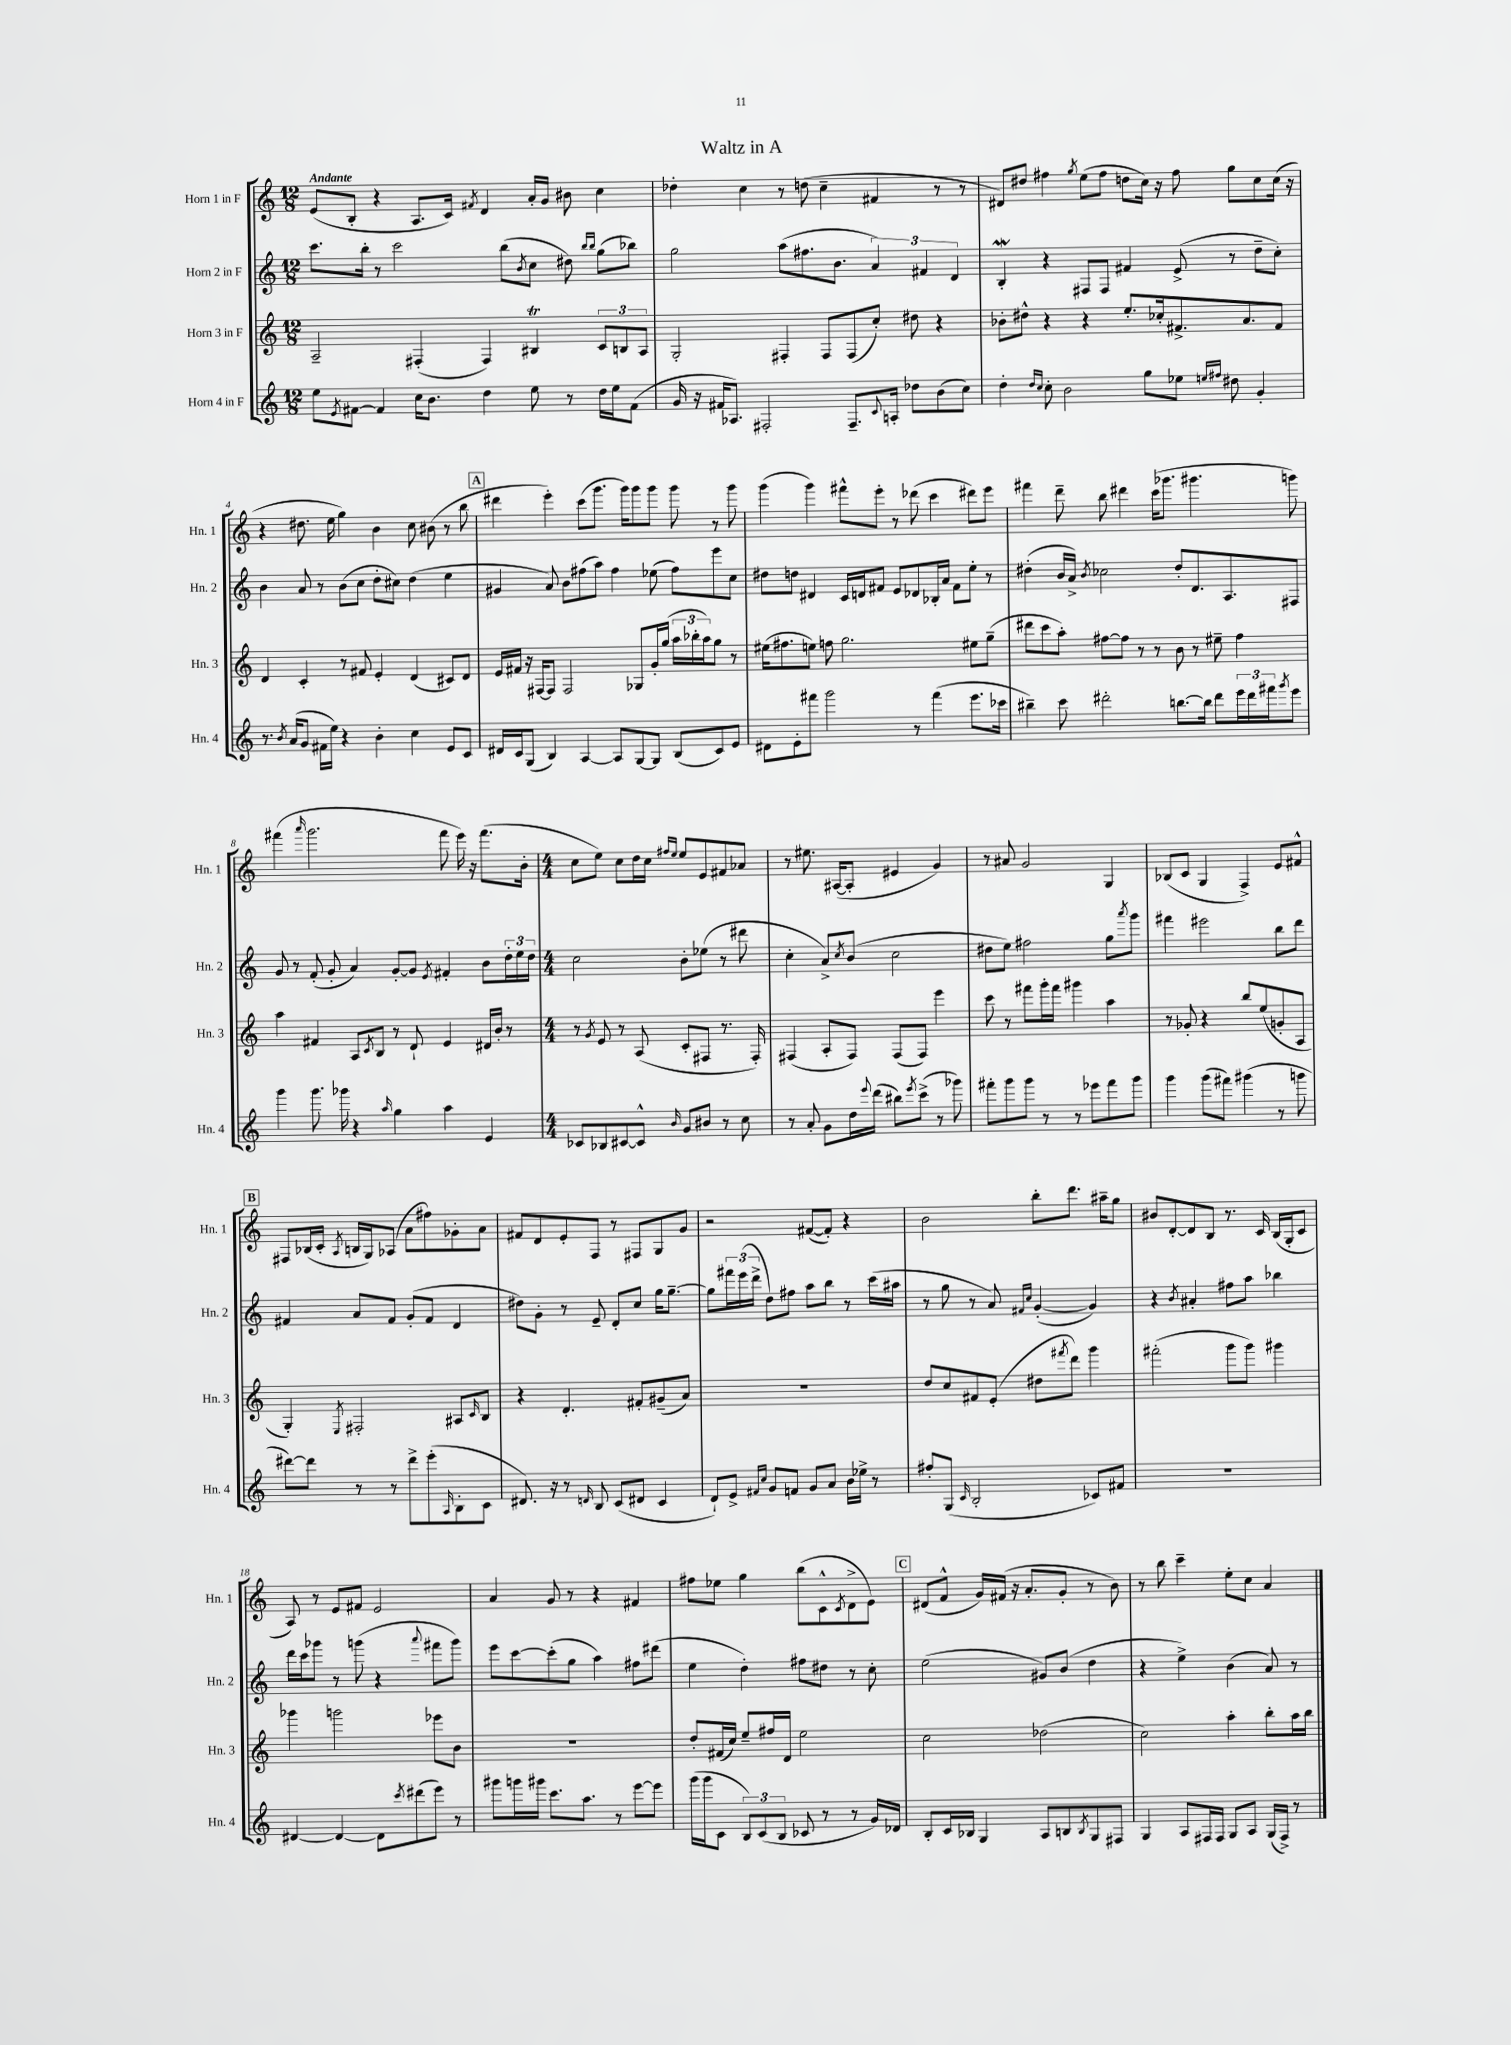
\header { title = "Waltz in A" }
<<
\new StaffGroup <<
\new Staff = "s0" \with { instrumentName = "Horn 1 in F" shortInstrumentName = "Hn. 1" } {
    \clef treble \key c \major \numericTimeSignature \time 12/8 \tempo "Andante"
    e'8( b8-. r4 a8. c'16) \acciaccatura { fis'8 } d'4 a'16-. g'16 bis'8 c''4 |
    des''4-. c''4 r8 d''8( c''4-- fis'4 r8 r8 |
    dis'8) dis''8 fis''4 \acciaccatura { g''8 } e''8( fis''8 d''8 c''16) r16 fis''8 g''8 c''8 c''16( r16 |
    r4 dis''8. e''16 g''4) b'4 c''8 bis'8( r8 b''8 |
    \mark \markup { \box "A" } dis'''4 e'''4-.) c'''8( g'''8. g'''16) g'''8 g'''8 g'''8 r8 g'''8 |
    g'''4( g'''4) fis'''8-^ e'''8-. r8 des'''8( c'''4 dis'''8) e'''8 |
    fis'''4 d'''8-- b''8 dis'''4 c'''16( ges'''8. gis'''4. g'''8) |
    fis'''4( \grace { a'''16 } g'''2. fis'''8 e'''16) r16 fis'''8.( b'16-. |
    \numericTimeSignature \time 4/4 c''8 e''8) c''8 d''16 c''16 \grace { fis''16 e''16 } e''8 e'8 fis'8 aes'8 |
    r8 eis''8. ais16~( ais8-. eis'4 g'4) |
    r8 ais'8 g'2 g4 |
    bes8( c'8 g4 f4->) e'8 fis'8-^ |
    \mark \markup { \box "B" } fis8 bes16( c'16-. \acciaccatura { a8 } b16 g16) aes8( a'8 fis''8) ges'8-. a'8 |
    fis'8 d'8 e'8-. f8 r8 fis8 g8 g'8 |
    r2 fis'8~( fis'8-.) r4 |
    b'2 b''8-. d'''8. ais''16-- g''8 |
    bis'8 d'8~-. d'8 b8 r8. c'16 b16( g16-. c'8 |
    a8) r8 e'8 fis'8 e'2 |
    a'4 g'8 r8 r4 fis'4 |
    fis''8 ees''8 g''4 b''8( c'8-^ \acciaccatura { c'8 } d'8-> e'8) |
    \mark \markup { \box "C" } dis'8( f'8-^ g'16) fis'16( r16 a'8.-. g'8-. r8 b'8) |
    r8 b''8 c'''4-- e''8-. c''8 a'4 \bar "|." |
}
\new Staff = "s1" \with { instrumentName = "Horn 2 in F" shortInstrumentName = "Hn. 2" } {
    \clef treble \key c \major \numericTimeSignature \time 12/8
    c'''8. b''16-. r8 c'''2 b''8( \acciaccatura { b'8 } c''8 dis''8) \grace { b''16 b''16 } g''8( bes''8) |
    g''2 a''8( fis''8. b'8. \tuplet 3/2 { a'4) fis'4 d'4 } |
    b4-.\mordent r4 fis8 fis8 fis'4 e'8->( r8 d''8-- c''8-.) |
    b'4 a'8 r8 b'8( c''8 d''8-. cis''8) d''4( e''4 |
    \mark \markup { \box "A" } gis'4 a'8) b'8 fis''8( a''8) fis''4 ees''8( fis''8) e'''8 c''8 |
    dis''8 d''8 dis'4 c'16 d'16 fis'8 e'8 des'8 bes16-. a'16 fis'8 e''8-. r8 |
    dis''4-.( b'16 a'16->) \acciaccatura { b'8 } ces''2 dis''8-. d'8. a8. fis8 |
    g'8 r8 f'8-.( g'8-. a'4) g'8~-. g'8 \acciaccatura { e'8 } fis'4-. b'8 \tuplet 3/2 { d''16-. e''16 d''16 } |
    \numericTimeSignature \time 4/4 c''2 b'8-. ees''8( r8 dis'''8 |
    c''4-. a'8->) \acciaccatura { c''8 } b'8( c''2 |
    dis''8 e''8) fis''2 g''8 \acciaccatura { a'''8 } g'''8 |
    fis'''4 eis'''2 b''8 d'''8 |
    \mark \markup { \box "B" } fis'4 a'8 fis'8 g'8-.( fis'8 d'4 |
    dis''8) g'8-. r8 e'8-- d'8-. c''8 g''16 g''8.~-- |
    g''8 \tuplet 3/2 { fis'''16 e'''16( d'''16-> } d''8) fis''8 a''8 b''8 r8 c'''16( ais''16 |
    r8 g''8 r8 a'8) \grace { fis'16 c''16 } g'4~-.( g'4) |
    r4 \acciaccatura { b'8 } ais'4-. fis''8 a''8 bes''4 |
    d'''16 c'''16 ges'''8 r8 g'''8( r4 \appoggiatura { a'''8 } fis'''8 g'''8) |
    e'''8 c'''8~ c'''8-.( g''8 a''4) fis''8 dis'''8( |
    e''4 d''4-.) fis''8 dis''8 r8 c''8-. |
    \mark \markup { \box "C" } e''2( gis'8) b'8( d''4 |
    r4 e''4->) b'4( a'8) r8 \bar "|." |
}
\new Staff = "s2" \with { instrumentName = "Horn 3 in F" shortInstrumentName = "Hn. 3" } {
    \clef treble \key c \major \numericTimeSignature \time 12/8
    a2-- fis4-.( fis4) bis4\trill \tuplet 3/2 { c'8 b8 a8 } |
    g2-. fis4-. fis8 fis8( c''8-.) dis''8 r4 |
    bes'8-. dis''8-^ r4 r4 e''8.-. ces''16-. fis'8.-> a'8. fis'8 |
    d'4 c'4-. r8 fis'8 e'4-. d'4( cis'8) d'8 |
    \mark \markup { \box "A" } e'16 fis'16 r16 fis16~ fis8 fis2 ges8 g'16-. g''16( \tuplet 3/2 { a''16 bes''16-. a''16) } g''8 r8 |
    eis''16( fis''8. e''8) f''8 g''2. eis''8 g''8--( |
    dis'''8 c'''8 a''8-.) fis''8~ fis''8 r8 r8 b'8 r8 eis''8-- fis''4 |
    a''4 fis'4 a8 \acciaccatura { c'8 } b8 r8 d'8-! e'4 dis'16 b'16-. r8 |
    \numericTimeSignature \time 4/4 r8 \acciaccatura { g'8 } e'8 r8 a8( c'8-. fis8 r8. fis16-.) |
    fis4( a8-. fis8) fis8( fis8) e'''4 |
    c'''8 r8 fis'''8 g'''16-. fis'''16 gis'''4 a''4 |
    r8 ges'8-. r4 b''8 e''8( g'8-. a8 |
    \mark \markup { \box "B" } g4-.) \acciaccatura { e8 } fis2-. ais8 \grace { c'16 } b8 |
    r4 d'4.-. fis'8-. gis'8--( a'8) |
    R1 |
    d''8 c''8 fis'8 e'8-.( dis''8 \acciaccatura { fis'''8 } d'''8) g'''4 |
    fis'''2-.( g'''8 g'''8) gis'''4 |
    ges'''4 g'''2 ees'''8 b'8 |
    R1 |
    d''8-. fis'16( c''16) e''8-- fis''16 d'16 e''2 |
    \mark \markup { \box "C" } c''2 des''2( |
    c''2) a''4-. b''8-. a''16 b''16 \bar "|." |
}
\new Staff = "s3" \with { instrumentName = "Horn 4 in F" shortInstrumentName = "Hn. 4" } {
    \clef treble \key c \major \numericTimeSignature \time 12/8
    e''8 \acciaccatura { e'8 } fis'8~ fis'4 c''16 b'8. d''4 e''8 r8 d''16 e''16 fis'8( |
    g'16 r16 fis'16 aes8.) fis2-. fis8.-- \appoggiatura { c'8 } a16-. des''8 b'8( c''8) |
    d''4-. \grace { d''16 c''16 } c''8-. b'2 g''8 ees''8 \grace { e''16 fis''16 } dis''8 g'4-. |
    r8. \acciaccatura { b'8 } a'16( g'8 fis'16 e''16) r4 b'4-. c''4 e'8 c'8 |
    \mark \markup { \box "A" } dis'16 c'16 g8( b4) a4~ a8 g8~ g8 b8( c'8) e'8 |
    dis'8 e'8-. fis'''8 g'''2 r8 fis'''4( e'''8. ces'''16 |
    bis''4--) c'''8 dis'''2-. b''8.~ b''16 dis'''8 \tuplet 3/2 { e'''16 dis'''16 fis'''16 } \acciaccatura { g'''8 } e'''8 |
    g'''4 g'''8. ges'''16 r4 \grace { a''16 } g''4 a''4 e'4 |
    \numericTimeSignature \time 4/4 ces'8 bes8 cis'8~ cis'8-^ \grace { b'16 } g'8 bis'8 r8 c''8 |
    r8 a'8-. g'8 d''16 \appoggiatura { e'''8 } d'''16( bis''8) \acciaccatura { e'''8 } c'''8->( r8 ges'''8) |
    fis'''8-. g'''8 g'''8 r8 r8 ees'''8 fis'''8 g'''8 |
    g'''4 g'''8( fis'''8) gis'''4( r8 g'''8 |
    \mark \markup { \box "B" } dis'''8~) dis'''8 r8 r8 dis'''8-> e'''8-.( \grace { a16 } b8-. c'8 |
    dis'8.) r16 r8 \grace { d'16 } b8 c'8( dis'8 c'4 |
    d'8-!) e'8-> \grace { fis'16 c''16 } g'8 f'8 g'8 a'8 b'16 ees''16-> r8 |
    fis''8-. g8( \grace { c'16 } b2-. ces'8) fis'8 |
    R1 |
    dis'4~ dis'4~ dis'8 \acciaccatura { c'''8 } dis'''8( e'''8) r8 |
    gis'''8 g'''16 gis'''16 c'''8. a''8. r8 e'''8~ e'''8 |
    g'''16( g'''16 c'8 \tuplet 3/2 { b8) c'8( b8 } ces'8 r8 r8 g'16) des'16 |
    \mark \markup { \box "C" } b8-. c'16 bes16 g4 a8 b8 \acciaccatura { b8 } g8 fis8 |
    g4 a8 fis16 fis16 g8 a8 g16( fis16->) r8 \bar "|." |
}
>>
>>
